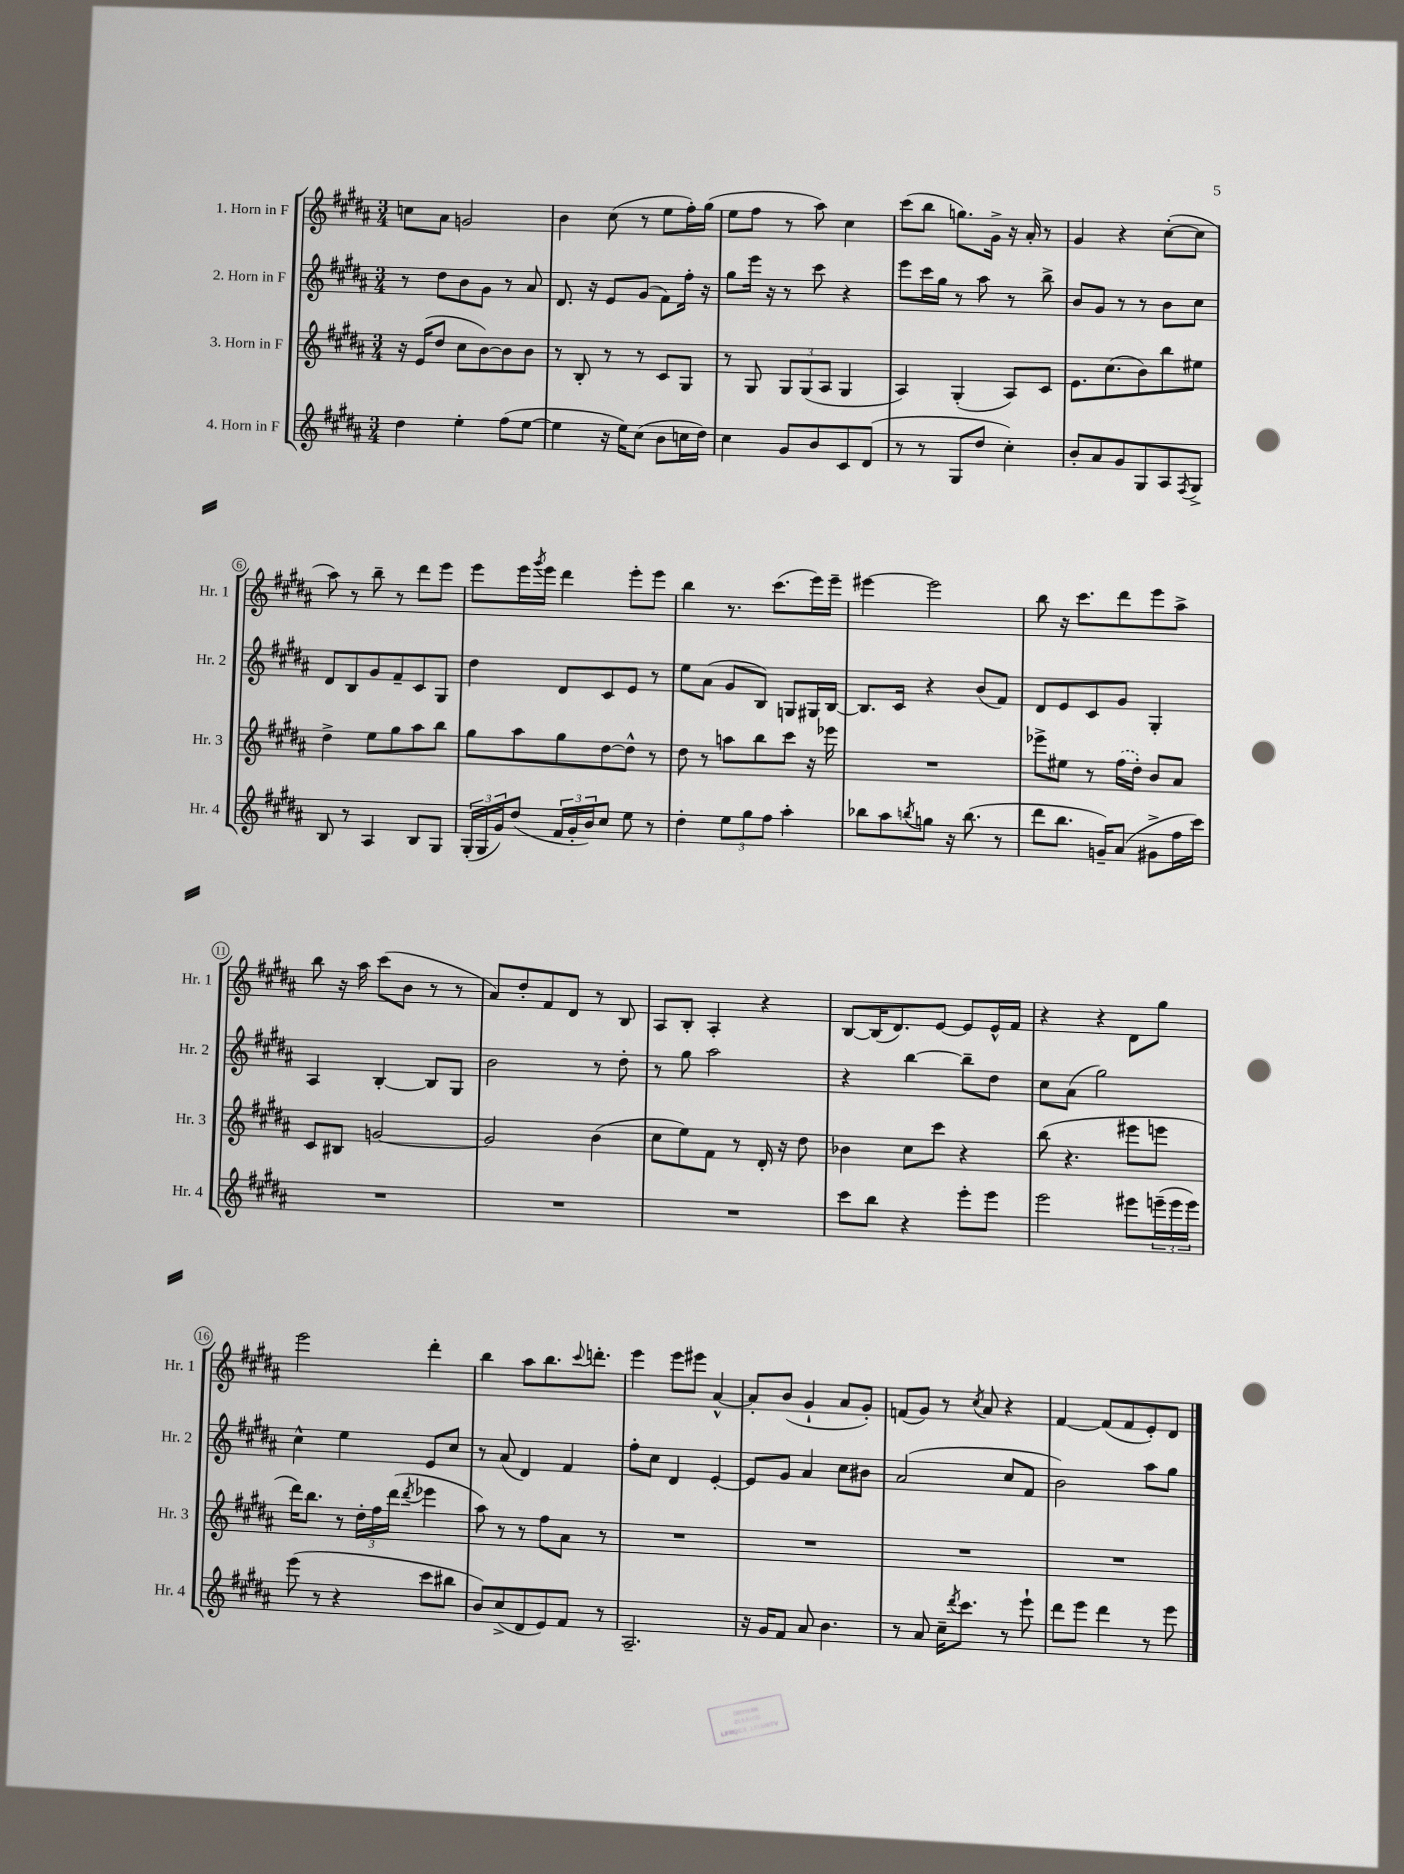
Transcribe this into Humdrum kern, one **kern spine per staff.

**kern	**kern	**kern	**kern
*part4	*part3	*part2	*part1
*staff4	*staff3	*staff2	*staff1
*I"4. Horn in F	*I"3. Horn in F	*I"2. Horn in F	*I"1. Horn in F
*I'Hr. 4	*I'Hr. 3	*I'Hr. 2	*I'Hr. 1
*clefG2	*clefG2	*clefG2	*clefG2
*k[f#c#g#d#a#]	*k[f#c#g#d#a#]	*k[f#c#g#d#a#]	*k[f#c#g#d#a#]
*M3/4	*M3/4	*M3/4	*M3/4
=1	=1	=1	=1
4dd#\	16r	8r	8ccn\L
.	(16e/KL	.	.
.	8dd#/J	8dd#\L	8a#\J
4ee'\	8cc#\L	8b\	2gn/
.	[8b\)	8g#\J	.
(8ff#\L	8b\]	8r	.
[8ee\J	8b\J	8a#/	.
=2	=2	=2	=2
4ee\]	8r	8.d#/	4b\
.	8B'/	.	.
.	.	16r	.
16r	8r	8e/L	(8cc#\
16ee\KL)	.	.	.
(8cc#\J	8r	(8g#/J	8r
8b\L	8c#/L	8f#\L)	8ee\L
16ccn\L	8G#/J	16ff#'\Jk	16ff#'\L)
16dd#\JJ)	.	16r	(16gg#\JJ
=3	=3	=3	=3
4cc#\	8r	8gg#\L	8ee\L
.	8G#/	16eee\Jk	8ff#\J
.	.	16r	.
8g#/L	12G#/L	8r	8r
.	(12G#/	.	.
8b/	.	8ccc#\	8aa#\)
.	12A#/J	.	.
8c#/	4G#/	4r	4cc#\
(8d#/J	.	.	.
=4	=4	=4	=4
8r	4A#/)	8eee\L	(8ccc#\L
8r	.	16ccc#\L	8bb\J
.	.	16gg#\JJ	.
8G#/L	(4G#'/	8r	8.ggn\L)
8dd#/J	.	8aa#\	.
.	.	.	16g#^\Jk
4cc#'\)	8A#/L)	8r	16r
.	.	.	16a#'/
.	8c#/J	8bb^\	8r
=5	=5	=5	=5
8b'/L	8.e\L	8b/L	4g#/
8a#/	.	8g#/J	.
.	(8.cc#\	.	.
8g#/	.	8r	4r
8G#/	8b\)	8r	.
8A#/	8bb\	8b\L	([8cc#'\L
8qF#/	.	.	.
8G#^/J	8ee#X\J	8cc#\J	8cc#\J]
!!LO:LB:g=z
=6	=6	=6	=6
8B/	4dd#^\	8d#/L	8aa#\)
8r	.	8B/	8r
4A#/	8ee\L	8g#/	8bb~\
.	8gg#\	8f#~/	8r
8B/L	8aa#\	8c#/	8ddd#\L
8G#/J	8bb\J	8G#/J	8eee\J
=7	=7	=7	=7
(24G#'/LL	8gg#\L	4dd#\	8eee\L
24G#/	.	.	.
24g#/J)	.	.	.
(8dd#/J	8aa#\	.	16eee\L
.	.	.	8qggg#/
.	.	.	16eee\JJ
24f#/LL	8gg#\	8d#/L	4ddd#\
24g#'/	.	.	.
24b/J)	.	.	.
8cc#/J	[8dd#\	8c#/	.
8ee\	8dd#^^\J]	8e/J	8eee'\L
8r	8r	8r	8eee\J
=8	=8	=8	=8
4dd#'\	8dd#\	8ee\L	4bb\
.	8r	(8a#\J	.
12ee\L	8aan\L	8g#/L	8.r
12gg#\	.	.	.
.	8bb\	8B/J)	.
12ff#\J	.	.	.
.	.	.	(8.ccc#\L
4aa#'\	8ccc#\J	8Gn/L	.
.	16r	16G#X/L	16eee\L)
.	16eee-X\	[16B/JJ	16eee~\JJ
=9	=9	=9	=9
8bb-X\L	2.r	8.B/L]	[4eee#X\
8aa#\	.	.	.
.	.	16c#/Jk	.
8qbbn/	.	.	.
8ggn\J	.	4r	2eee#\]
16r	.	.	.
(8.bb\	.	.	.
.	.	(8b/L	.
8r	.	8f#/J)	.
=10	=10	=10	=10
8ddd#\L	8eee-X^\L	8d#/L	8bb\
8.bb\J	8ee#X\J	8e/	16r
.	.	.	8.ccc#\L
.	8r	8c#/	.
16gn~/KL)	.	.	.
(8a#/J	(16ff#\LL	8g#/J	8ddd#\
.	16dd#'\JJ)	.	.
8g#X^\L	8b/L	4G#'/	8eee\
16ff#\L	8a#/J	.	8aa#^\J
16ccc#\JJ)	.	.	.
!!LO:LB:g=z
=11	=11	=11	=11
2.r	8c#/L	4A#/	8bb\
.	8B#X/J	.	16r
.	.	.	16aa#\
.	[2gn/	[4B'/	(8ccc#\L
.	.	.	8b\J
.	.	8B/L]	8r
.	.	8G#/J	8r
=12	=12	=12	=12
2.r	2g/]	2b\	8a#/L)
.	.	.	8dd#'/
.	.	.	8f#/
.	.	.	8d#/J
.	(4b\	8r	8r
.	.	8dd#'\	8B/
=13	=13	=13	=13
2.r	8cc#\L	8r	8A#/L
.	8ee\)	8gg#\	8B'/J
.	8f#\J	2aa#\	4A#'/
.	8r	.	.
.	16d#'/	.	4r
.	16r	.	.
.	8dd#\	.	.
=14	=14	=14	=14
8ccc#\L	4b-X\	4r	[8B/L
8bb\J	.	.	(16B/K]
.	.	.	8.d#/)
4r	8cc#\L	[4bb\	.
.	8ccc#\J	.	[8e/J
8eee'\L	4r	8bb~\L]	8e/L]
8eee\J	.	8dd#\J	16e^^/L
.	.	.	16f#/JJ
=15	=15	=15	=15
2eee\	(8bb\	8cc#\L	4r
.	4.r	(8a#\J	.
.	.	2gg#\)	4r
8eee#X\L	8eee#X\L	.	8d#\L
(24eeen~\L	8eeen\J	.	8gg#\J
24eee\	.	.	.
24eee\JJ)	.	.	.
!!LO:LB:g=z
=16	=16	=16	=16
(8eee\	16ddd#\KL)	4cc#^^\	2eee\
.	8.bb\J	.	.
8r	.	.	.
4r	8r	4ee\	.
.	24dd#'\LL	.	.
.	24ff#\	.	.
.	(24ddd#\JJ	.	.
.	8qddd#/	.	.
8ccc#\L	4eee-X\	8e/L	4ddd#'\
8bb#X\J	.	8cc#/J	.
=17	=17	=17	=17
8b/L)	8aa#\)	8r	4bb\
(8cc#^/	8r	(8a#/	.
8d#/	8r	4d#/)	8aa#\L
8e/)	8ff#\L	.	8.bb\
8f#/J	8a#\J	4f#/	.
.	.	.	8qqccc#/
.	.	.	8.dddn'\J
8r	8r	.	.
=18	=18	=18	=18
2.A#~/	2.r	8ff#'\L	4eee\
.	.	8cc#\J	.
.	.	4d#/	8eee\L
.	.	.	8eee#X\J
.	.	[4e'/	[4a#^^/
=19	=19	=19	=19
16r	2.r	8e/L]	8a#'/L]
16g#/KL	.	.	.
8f#/J	.	8g#/J	(8b/J
8a#/	.	4a#/	4g#`/
4.b\	.	.	.
.	.	8cc#\L	8a#/L
.	.	8b#X\J	8g#'/J)
=20	=20	=20	=20
8r	2.r	(2a#/	(8fn/L
8a#/	.	.	8g#/J)
16cc#~\KL	.	.	8r
8qddd#/	.	.	.
8.ccc#\J	.	.	.
.	.	.	8qcc#/
.	.	.	8a#/
8r	.	8cc#/L	4r
8eee`\	.	8f#/J	.
=21	=21	=21	=21
8ddd#\L	2.r	2b\)	[4f#/
8eee\J	.	.	.
4ddd#\	.	.	(8f#/L]
.	.	.	8f#/
8r	.	8aa#\L	8e'/)
8eee\	.	8gg#\J	8d#/J
==	==	==	==
*-	*-	*-	*-
